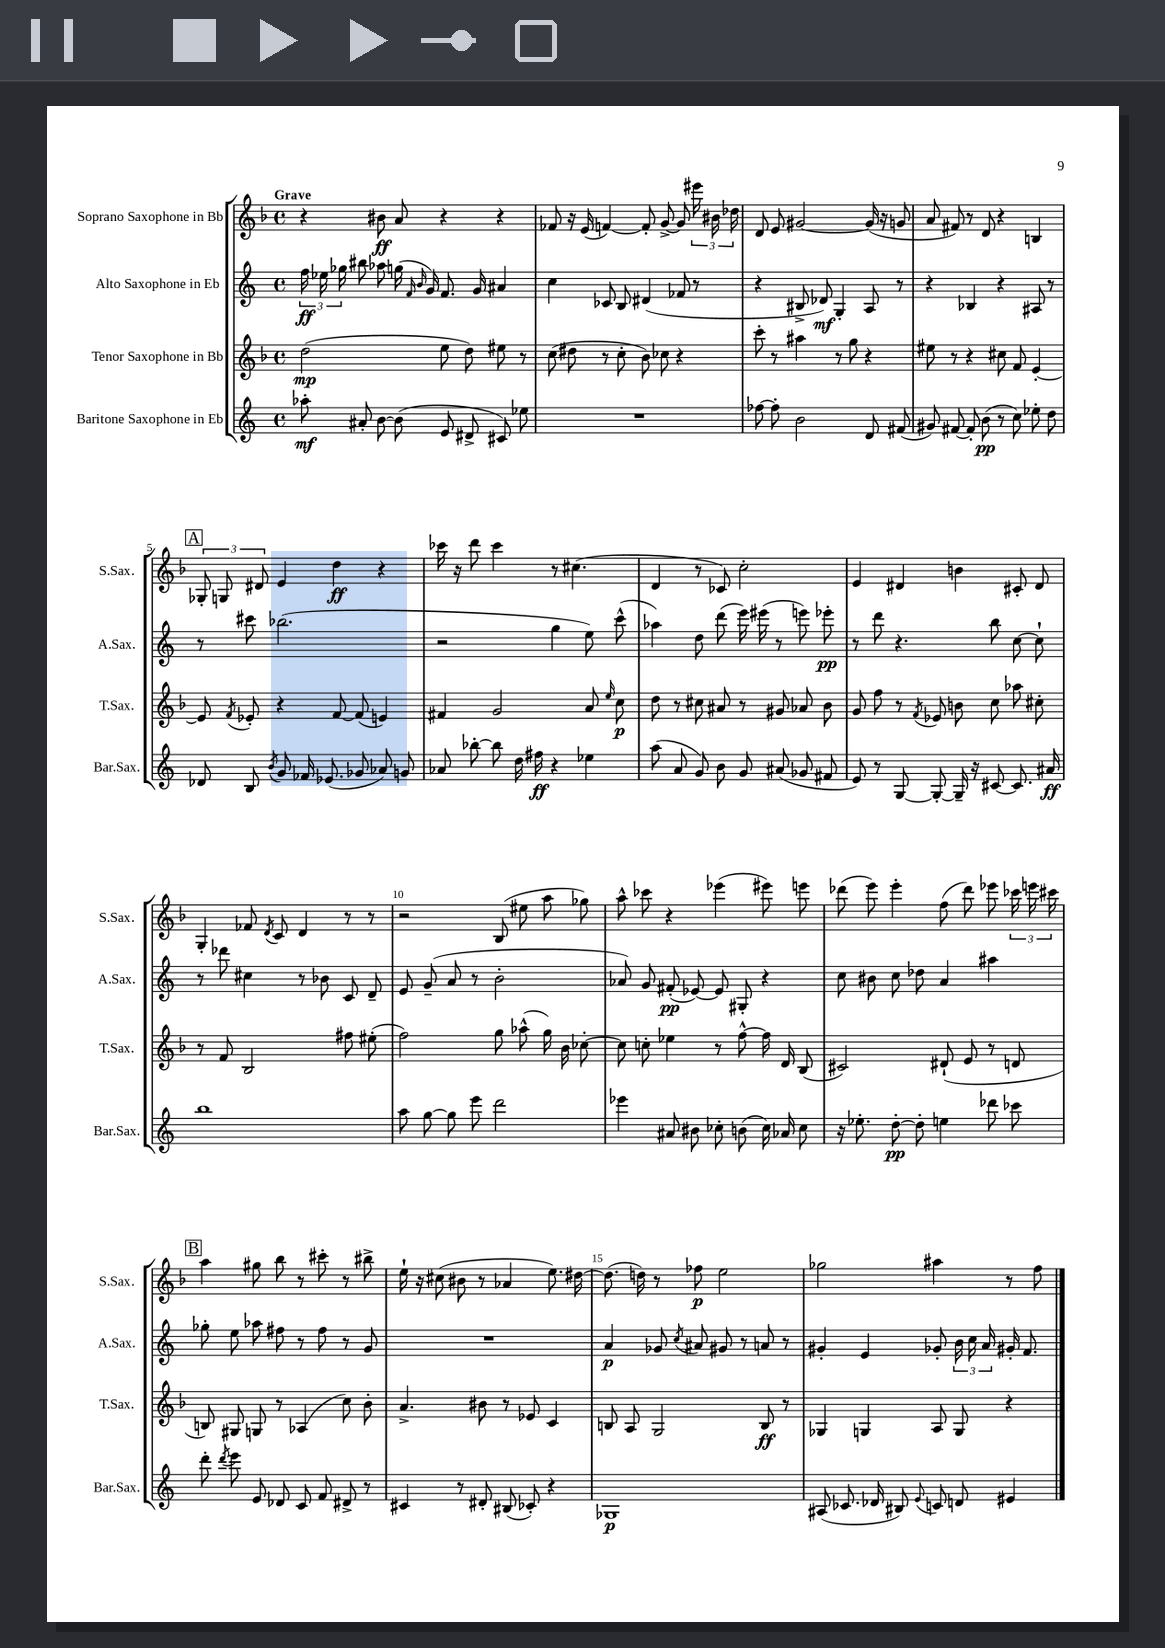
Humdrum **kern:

**kern	**kern	**kern	**kern
*staff4	*staff3	*staff2	*staff1
*clefG2	*clefG2	*clefG2	*clefG2
*k[]	*k[b-]	*k[]	*k[b-]
*M4/4	*M4/4	*M4/4	*M4/4
*met(c)	*met(c)	*met(c)	*met(c)
8aa-'	(2dd	24ff	4r
.	.	24ee-	.
.	.	24gg-	.
8a#'	.	8bb#	.
[8b	.	8aa-	8b#
(8b]	.	(16gg	8a
.	.	16qqf	.
.	.	16qqb	.
.	.	16g)	.
8e	8ee	8.f	4r
8d#^	8dd)	.	.
.	.	16g	.
8c#)	8ee#	4a#	4r
8ee-	8r	.	.
=	=	=	=
1r	(8cc	4cc	8f-
.	8dd#	.	16r
.	.	.	(16e
.	8r	8c-	[4f)
.	8cc'	8B	.
.	8b-)	(4d#	8f']
.	8cc-	.	[8g^
.	4r	8f-	8g]
.	.	8r	24eee#
.	.	.	24b#
.	.	.	24dd-
=	=	=	=
[8ff-	8ccc'	4r	8d
8ff-']	8r	.	8e
2b	4aa#	8B#^	[2g#
.	.	8d-)	.
.	8r	4G'	.
.	8gg	.	.
8d	4r	8A	(16g#]
.	.	.	16r
(8f#	.	8r	8g
=	=	=	=
8g#)	8ee#	4r	8a
[8f#	8r	.	8f#)
8f#']	4r	4B-	8r
(8b	.	.	8d
8r	8cc#	4r	4r
8cc)	8f	.	.
8ee-'	[4e'	8A#	4B
8dd	.	8r	.
=	=	=	=
8d-	8e]	8r	12G-'
.	.	.	12G
.	8qf	.	.
8B	8e-'	8ccc#	.
.	.	.	12d#
8qb	.	.	.
8g	4r	(2.bb-	4e
16f-	.	.	.
(8.e-	.	.	.
.	[8f	.	4dd
8g-	(8f]	.	.
8a-)	4e)	.	4r
8g	.	.	.
=	=	=	=
8a-	4f#	2r	16ccc-
.	.	.	16r
[8bb-'	.	.	8ddd
8bb-]	2g	.	4ccc-
16dd	.	.	.
16ff#	.	.	.
4r	.	4gg	8r
.	.	.	(4.cc#
4ee-	8a	8ee)	.
.	16qqee	.	.
.	8cc	(8ccc^^	.
=	=	=	=
(8aa	8dd	4aa-)	4d
8a	8r	.	.
8g)	8cc#	8dd	8r
8b	8a#	(8ddd	8c-)
8g	8r	16eee)	2cc'
.	.	(16eee#	.
(8a#	8g#	8r	.
8g-	8a-	8eee)	.
8f#	8b-	8eee-'	.
=	=	=	=
8e)	8g	8r	4e
8r	8ff	8ddd	.
[8G	8r	4.r	4d#
.	8qf	.	.
8G'_	8e-	.	.
16G~]	8b	.	4b
16r	.	.	.
[8c#	8cc	8bb	.
8.c#]	8aa-	[8cc	8c#'
.	8cc#'	8cc`]	8d#
16a#	.	.	.
=	=	=	=
1bb	8r	8r	4G'
.	8f	8ddd-	.
.	2B-	4cc#	8f-
.	.	.	8qd
.	.	.	8c
.	.	8r	4d
.	.	8b-	.
.	8ff#	8c	8r
.	(8ee#'	8d~	8r
=	=	=	=
8aa	2ff)	8e	2r
[8gg	.	(8g~	.
8gg]	.	8a	.
8eee	.	8r	.
2ddd	8gg	2b'	(8B-
.	(8aa-^^	.	8ee#
.	16gg)	.	8aa
.	16b-	.	.
.	[8cc-'	.	8gg-)
=	=	=	=
4eee-	8cc-]	8a-)	8aa^^
.	8cc'	8g	8ccc-
8a#	4ee-	(8f#'	4r
8b#	.	[8e-)	.
8cc-'	8r	8e-]	(4eee-
(8b	[8ff^^	8G#'	.
16cc-)	16ff]	4r	8eee#)
16a-	16d	.	.
8cc-	(8B-	.	8eee
=	=	=	=
16r	2c#)	8cc	(8ddd-
8.ee-'	.	.	.
.	.	8b#	8eee)
[8dd'	.	8cc	4eee'
8dd']	.	8dd-	.
4ee	(8d#`	4a	(8ff
.	8e	.	8ddd-)
8ddd-	8r	4aa#	8eee-
8ccc-	8d	.	24ccc-
.	.	.	24eee
.	.	.	24ccc#
=	=	=	=
8ddd'	8B)	8gg-'	4aa
8qddd	.	.	.
8eee	8G#	8ee	.
8e	8G	8aa-	8gg#
8d-	8r	8ff#	8bb-
8c	(4A-	8r	8r
8f	.	8ff#	8ccc#'
8d#^	8cc)	8r	8r
8r	8b-'	8g	8bb#^
=	=	=	=
4c#	4.a^	1r	16ee`
.	.	.	16r
.	.	.	(8cc#
8r	.	.	8b#
8d#'	8b#	.	8r
(8B#	8r	.	4a-
8c-')	8e-	.	.
4r	4c	.	8.ee)
.	.	.	[16dd#
=	=	=	=
1G-	8B	4a	(8.dd#]
.	8A	.	.
.	.	.	16dd)
.	2G	8g-	8r
.	.	8qcc	.
.	.	8a#	8ff-
.	.	8g#	2ee
.	.	8r	.
.	8B	8a	.
.	8r	8r	.
=	=	=	=
(8A#	4G-	4g#'	2gg-
8.c-	.	.	.
.	4G	4e	.
16d-	.	.	.
8B#)	.	.	.
8qqe	.	.	.
8c	8A	8g-'	4aa#
8d	8G	24b	.
.	.	24cc	.
.	.	24a	.
4e#	4r	16g#'	8r
.	.	8.f	.
.	.	.	8ff
==	==	==	==
*-	*-	*-	*-
